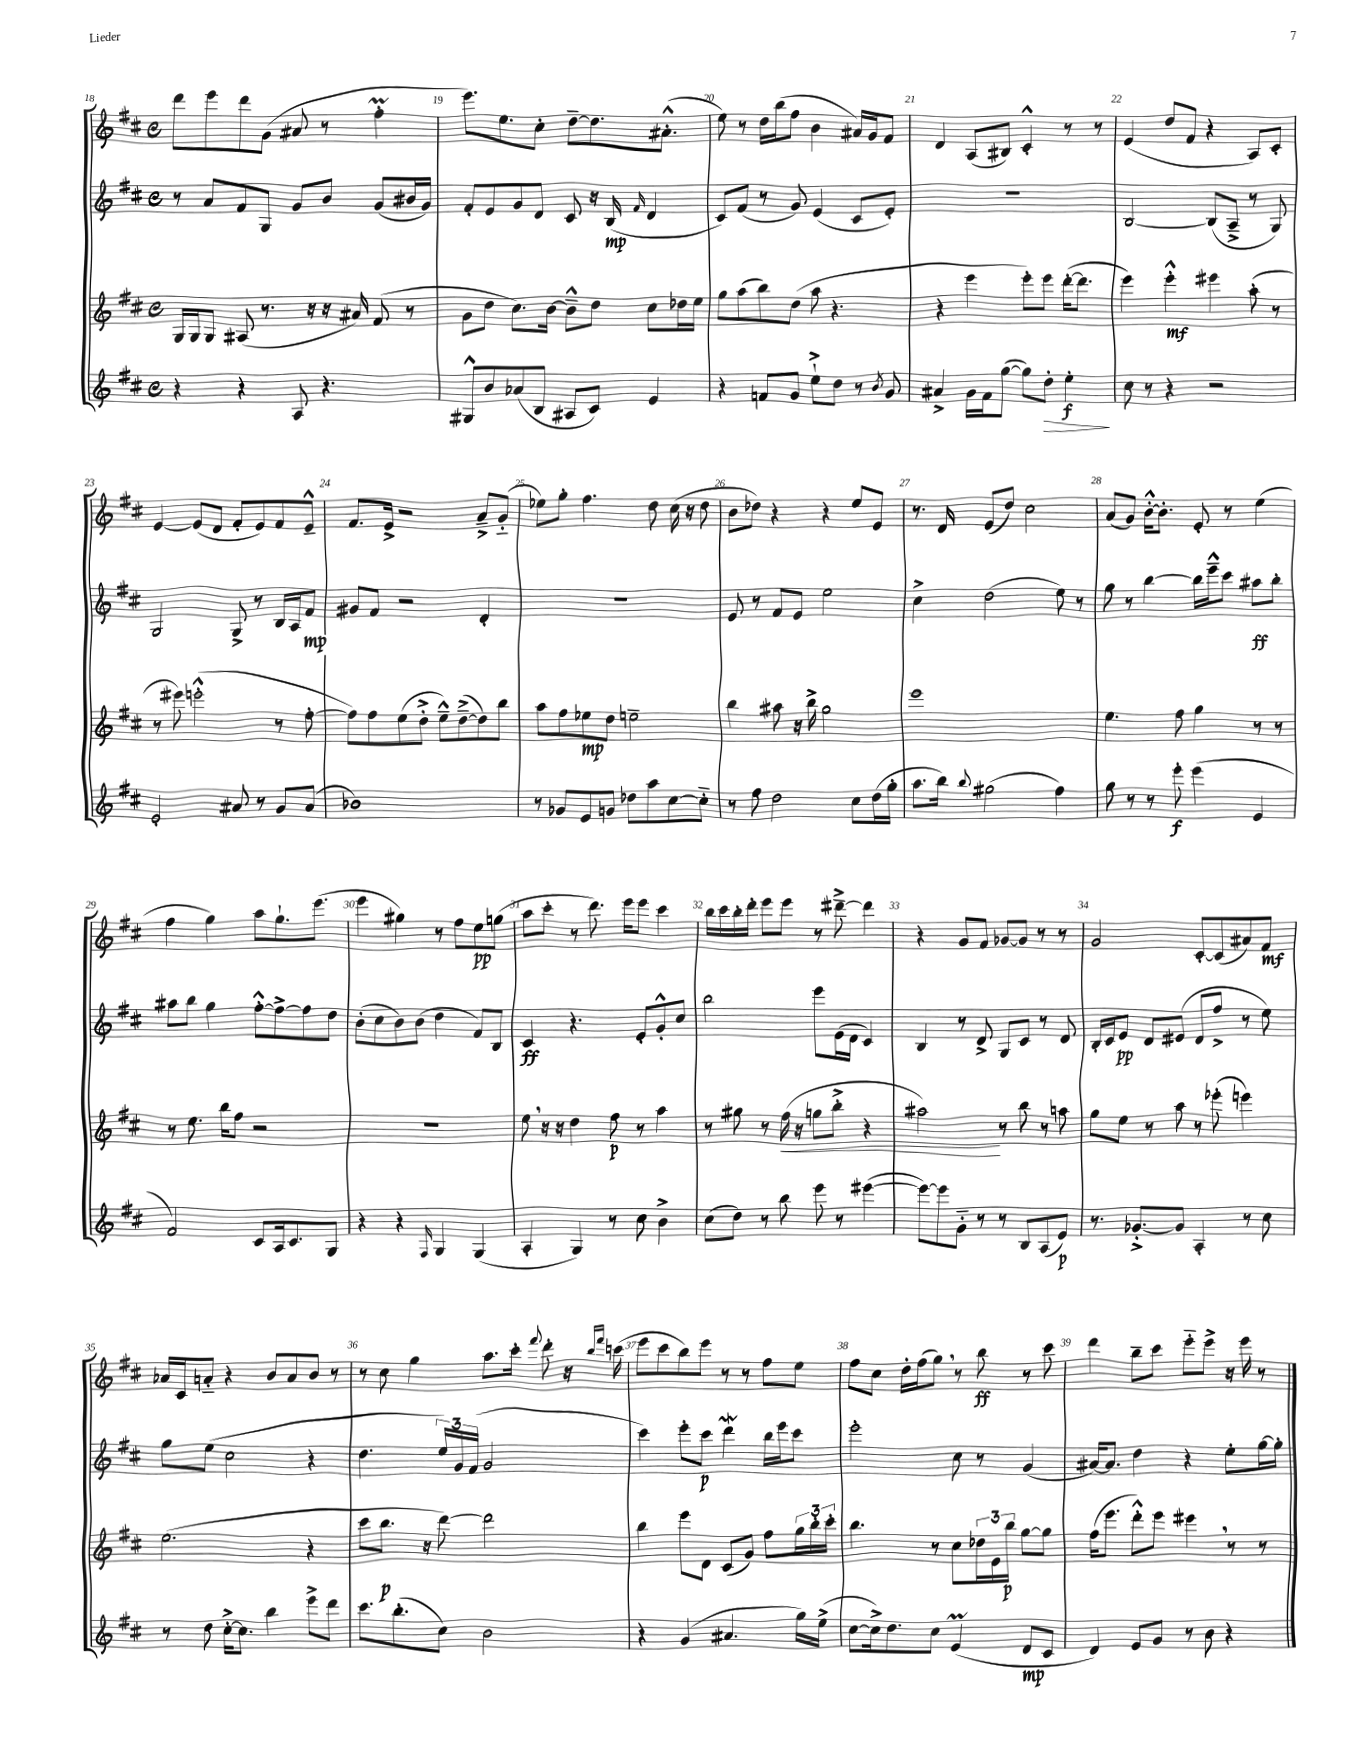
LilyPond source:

<<
\new StaffGroup <<
\new Staff = "s0" {
    \clef treble \key d \major \defaultTimeSignature \time 4/4
    d'''8 e'''8 d'''8 g'8( ais'8 r8 fis''4-.\prall |
    e'''8.) e''8. cis''8-. d''8~-- d''8. ais'8.-.-^( |
    e''8) r8 d''16 b''16( fis''8 b'4 ais'16) g'16 fis'8 |
    d'4 a8( bis8) cis'4-.-^ r8 r8 |
    e'4( d''8 fis'8 r4 a8) cis'8-. |
    e'4~ e'8( d'8 fis'8-. e'8) fis'8 e'8---^ |
    fis'8. e'16-> r2 a'8---> g'8-_( |
    ees''8) g''8-. fis''4. d''8 cis''16( r16 d''8 |
    b'8 des''8) r4 r4 e''8 e'8 |
    r8. d'16 e'8( d''8) cis''2 |
    a'8( g'8) b'16~-.-^ b'8.-. e'8-. r8 e''4( |
    fis''4 g''4) a''8 g''8.-! e'''8.( |
    e'''4 gis''4) r8 fis''8 e''8\pp g''8( |
    a''8 cis'''8-. r8 d'''8.) e'''16 e'''8 cis'''4 |
    b''16 cis'''16 b''16-. d'''16-. e'''8 e'''8 r8 dis'''8~---> dis'''4 |
    r4 g'8 fis'8 ges'8~ ges'8 r8 r8 |
    g'2 cis'8~-. cis'8( ais'8) fis'8\mf |
    aes'16 cis'16 a'8-_ r4 b'8 a'8 b'8 r8 |
    r8 cis''8 g''4 a''8. cis'''16-. \appoggiatura { fis'''8 } d'''8-. r16 \grace { b''16 fis'''16 } c'''16( |
    e'''8 cis'''8 b''8) e'''8 r8 r8 fis''8 e''8 |
    fis''8 cis''8 d''16-. fis''16( g''8) \breathe r8 b''8\ff r8 cis'''8 |
    d'''4 b''8-- cis'''8 e'''8-_ e'''8-> r16 e'''16 r8 \bar "|." |
}
\new Staff = "s1" {
    \clef treble \key d \major \defaultTimeSignature \time 4/4
    r8 a'8 fis'8 g8 g'8 b'8 g'8( bis'16 g'16) |
    fis'8-. e'8 g'8 d'8 cis'8 r16 b16\mp( \grace { fis'16 } d'4 |
    cis'8) fis'8( r8 g'8) e'4( cis'8 e'8-.) |
    r1 |
    b2~ b8( a8---> r8 g8) |
    g2 g8-> r8 b16 a16 fis'8\mp |
    gis'8 fis'8 r2 d'4-. |
    R1 |
    e'8 r8 fis'8 e'8 e''2 |
    cis''4-> d''2( e''8) r8 |
    g''8 r8 b''4~ b''16 e'''16---^ cis'''8 ais''8\ff b''8-. |
    ais''8 b''8 g''4 fis''8~-.-^ fis''8~-> fis''8 d''8 |
    b'8-.( cis''8 b'8) b'8( d''4 fis'8) b8 |
    cis'4\ff r4. e'8-. g'8-.-^ cis''8 |
    b''2 e'''8 e'16( d'16 cis'4) |
    b4 r8 d'8-> g8 cis'8 r8 d'8 |
    b16-. cis'16 e'8\pp d'8 eis'8( d'8 fis''8-> r8 e''8) |
    g''8 e''8( cis''2 r4 |
    d''4. \tuplet 3/2 { e''16) g'16 fis'16( } g'2 |
    cis'''4) e'''8-. cis'''8\p d'''4\mordent b''16 e'''16 cis'''8 |
    e'''2-. cis''8 r8 g'4( |
    ais'16~) ais'8. d''4 r4 e''8-. g''16~ g''16-. \bar "|." |
}
\new Staff = "s2" {
    \clef treble \key d \major \defaultTimeSignature \time 4/4
    g16 g16 g8 ais8( r8. r16 r16 ais'16) fis'8( r8 |
    g'8 d''8 cis''8.) b'16~ b'8---^ d''8 cis''8 des''16 e''16 |
    g''8 a''8( b''8) d''8( a''8 r4. |
    r4 e'''4 e'''8-.) e'''8 d'''16~-.( d'''8. |
    e'''4) e'''4-.-^\mf eis'''4 a''8-.( r8 |
    r8 eis'''8) e'''2-.-^( r8 fis''8~-. |
    fis''8) fis''8 e''8( d''8-.-> e''8---^) d''8~--->( d''8) b''8 |
    a''8 fis''8 ees''8\mp d''8 e''2-- |
    b''4 ais''8 r16 b''16-> g''2 |
    e'''1 |
    e''4. fis''8 g''4 r8 r8 |
    r8 e''8. b''16 fis''8 r2 |
    R1 |
    e''8 \breathe r16 r16 d''4 fis''8\p r8 a''4 |
    r8 gis''8 r8 fis''16\<( r16 g''8 b''8-.-> r4 |
    ais''2\!) r8 b''8 r8 a''8 |
    g''8 e''8 r8 a''8 r8 ees'''8-.( e'''4) |
    e''2.( r4 |
    cis'''8 b''8.\p r16 d'''8~) d'''2 |
    b''4 e'''8 d'8 cis'8( g'8) fis''8 \tuplet 3/2 { g''16 b''16-. cis'''16-. } |
    b''4. r8 cis''8 \tuplet 3/2 { des''16 e'16 b''16\p } g''8~ g''8 |
    fis''16( e'''8. d'''8-.-^) e'''8 eis'''4 \breathe r8 r8 \bar "|." |
}
\new Staff = "s3" {
    \clef treble \key d \major \defaultTimeSignature \time 4/4
    r4 r4 a8 r4. |
    gis8-^ b'8 aes'8( b8 ais8 cis'8) e'4 |
    r4 f'8 g'8 e''8-!-> d''8 r8 \acciaccatura { b'8 } g'8 |
    ais'4-> g'16 fis'16 g''8~( g''8) d''8-.\> e''4-.\f\! |
    cis''8 r8 r4 r2 |
    e'2-. ais'8 r8 g'8 ais'8( |
    bes'1) |
    r8 ges'8 e'8 g'8 des''8 a''8 cis''8~ cis''8-_ |
    r8 fis''8 d''2 cis''8 d''16( g''16-. |
    a''8. b''16) \appoggiatura { b''8 } gis''2( fis''4) |
    g''8 r8 r8 e'''8-.\f e'''4( e'4 |
    fis'2) cis'8 a16 cis'8. g8 |
    r4 r4 \grace { fis16 } g4 g4( |
    a4-. g4) r8 cis''8 b'4-> |
    cis''8( d''8) r8 b''8 e'''8 r8 eis'''4~( |
    eis'''8~) eis'''8 g'8-_ r8 r8 b8 a8( e'8\p) |
    r8. ges'8.~-.-> ges'8 a4-. r8 cis''8 |
    r8 d''8 cis''16~-.-> cis''8. b''4 e'''8-> d'''8 |
    cis'''8. b''8.-.( cis''8) b'2 |
    r4 g'4( ais'4. g''16) e''16->( |
    cis''8~ cis''16->) d''8. cis''8 e'4\prall( d'8\mp cis'8 |
    d'4) e'8 g'8 r8 b'8 r4 \bar "|." |
}
>>
>>
\layout { \context { \Score currentBarNumber = #18 \override BarNumber.break-visibility = ##(#f #t #t) barNumberVisibility = #all-bar-numbers-visible } }
